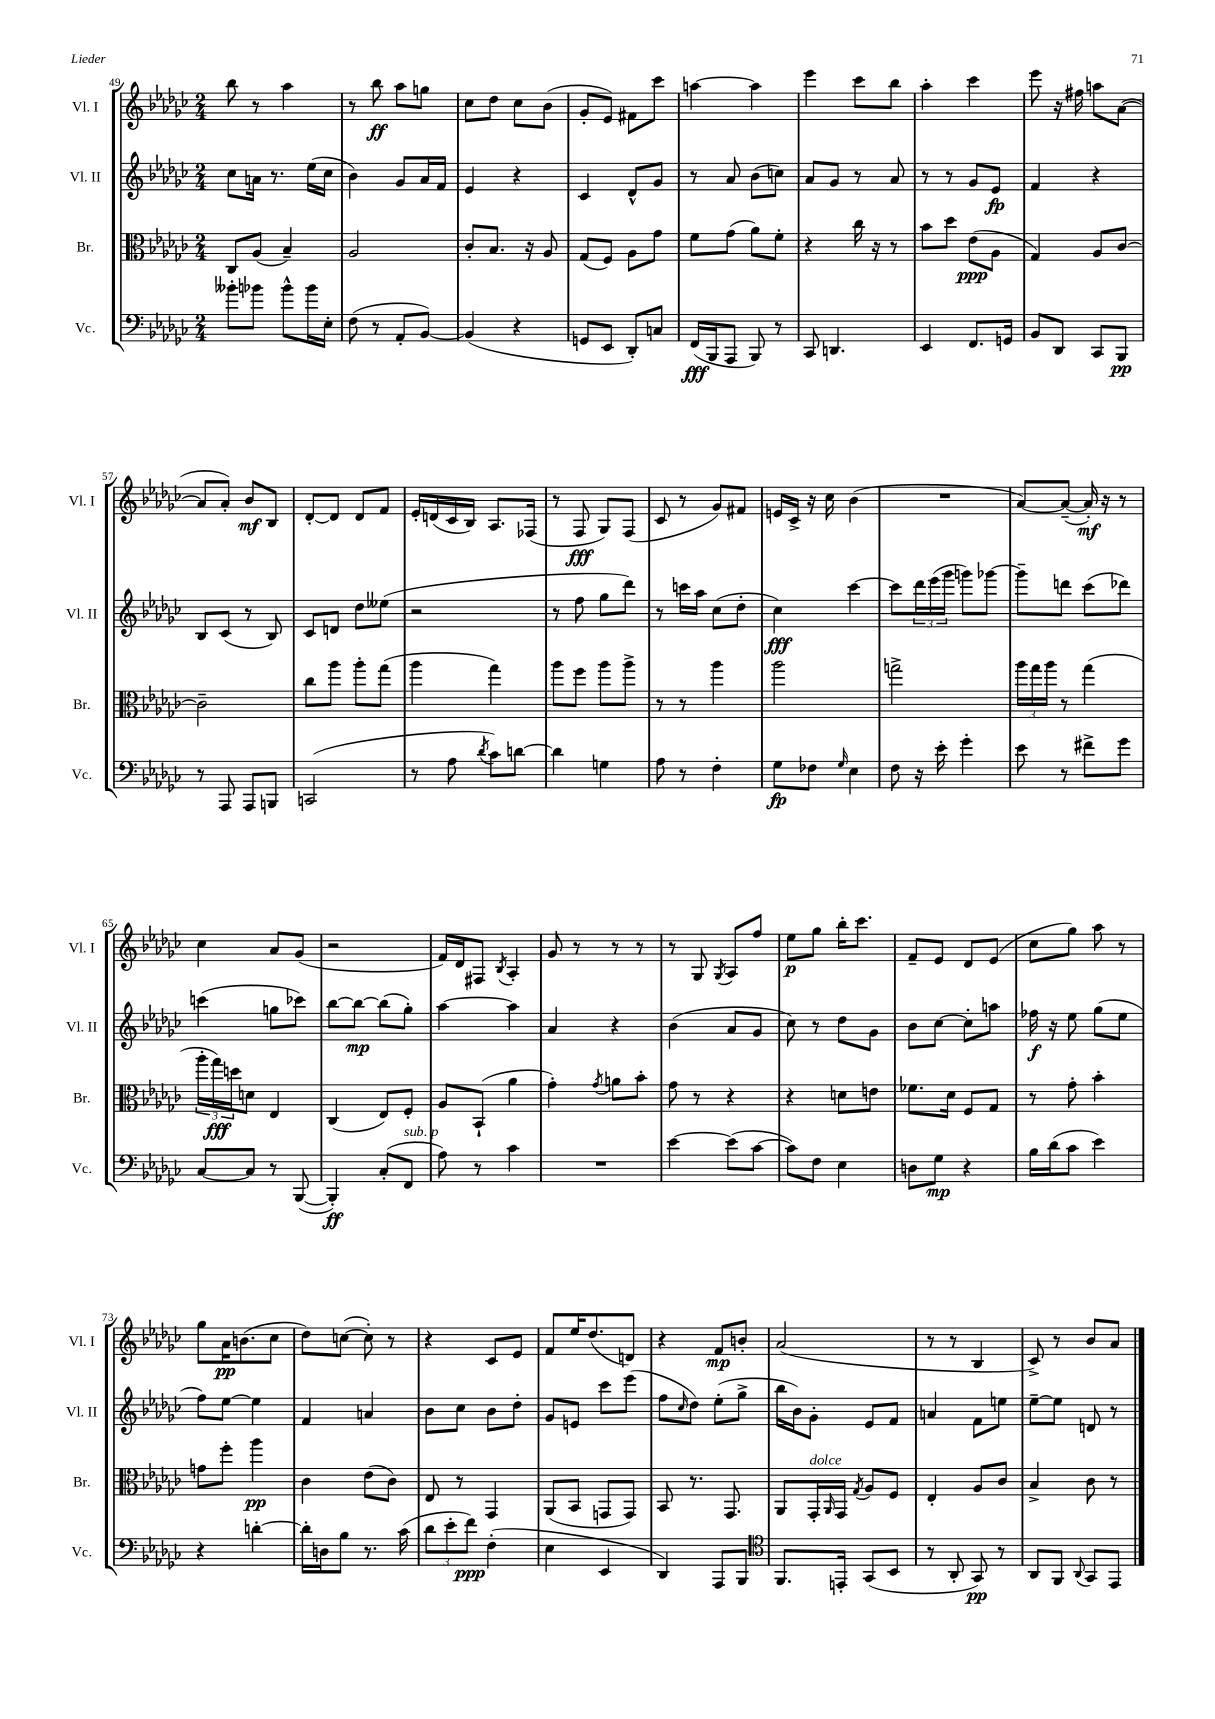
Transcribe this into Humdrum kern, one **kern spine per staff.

**kern	**dynam	**kern	**dynam	**kern	**dynam	**kern	**dynam
*part4	*part4	*part3	*part3	*part2	*part2	*part1	*part1
*staff4	*staff4	*staff3	*staff3	*staff2	*staff2	*staff1	*staff1
*I"Vc.	*	*I"Br.	*	*I"Vl. II	*	*I"Vl. I	*
*I'Vc.	*	*I'Br.	*	*I'Vl. II	*	*I'Vl. I	*
*clefF4	*	*clefC3	*	*clefG2	*	*clefG2	*
*k[b-e-a-d-g-c-]	*	*k[b-e-a-d-g-c-]	*	*k[b-e-a-d-g-c-]	*	*k[b-e-a-d-g-c-]	*
*M2/4	*	*M2/4	*	*M2/4	*	*M2/4	*
=49	=49	=49	=49	=49	=49	=49	=49
8b--X'\L	.	8C-/L	.	8cc-\L	.	8bb-\	.
8b-X\J	.	(8A-/J	.	16an\Jk	.	8r	.
.	.	.	.	8.r	.	.	.
8b-^^\L	.	4B-~/)	.	.	.	4aa-\	.
16b-\L	.	.	.	(16ee-\LL	.	.	.
16E-'\JJ	.	.	.	16cc-\JJ	.	.	.
=50	=50	=50	=50	=50	=50	=50	=50
(8F\	.	2A-/	.	4b-\)	.	8r	.
8r	.	.	.	.	.	8bb-\	ff
8AA-'/L	.	.	.	8g-/L	.	8aa-\L	.
[8BB-/J)	.	.	.	16a-/L	.	8ggn\J	.
.	.	.	.	16f/JJ	.	.	.
=51	=51	=51	=51	=51	=51	=51	=51
(4BB-/]	.	8c-'/L	.	4e-/	.	8cc-\L	.
.	.	8.B-/J	.	.	.	8dd-\J	.
4r	.	.	.	4r	.	8cc-\L	.
.	.	16r	.	.	.	.	.
.	.	8A-/	.	.	.	(8b-\J	.
=52	=52	=52	=52	=52	=52	=52	=52
8GGn/L	.	(8G-/L	.	4c-/	.	8g-'/L	.
8EE-/J	.	8F/J)	.	.	.	8e-/J)	.
8DD-'/L)	.	8A-\L	.	8d-^^/L	.	8f#X\L	.
8Cn/J	.	8g-\J	.	8g-/J	.	8ccc-\J	.
=53	=53	=53	=53	=53	=53	=53	=53
(16FF/LL	fff	8f\L	.	8r	.	[4aan\	.
16BBB-/J	.	.	.	.	.	.	.
8AAA-/J	.	(8g-\J	.	8a-/	.	.	.
8BBB-/)	.	8a-\L)	.	(8b-\L	.	4aa\]	.
8r	.	8f'\J	.	8ccn\J)	.	.	.
=54	=54	=54	=54	=54	=54	=54	=54
8CC-/	.	4r	.	8a-/L	.	4eee-\	.
4.DDn/	.	.	.	8g-/J	.	.	.
.	.	16cc-\	.	8r	.	8ccc-\L	.
.	.	16r	.	.	.	.	.
.	.	8r	.	8a-/	.	8bb-\J	.
=55	=55	=55	=55	=55	=55	=55	=55
4EE-/	.	8b-\L	.	8r	.	4aa-'\	.
.	.	8dd-\J	.	8r	.	.	.
8.FF/L	.	(8e-\L	ppp	8g-/L	.	4ccc-\	.
.	.	8A-\J	.	8e-/J	fp	.	.
16GGn/Jk	.	.	.	.	.	.	.
=56	=56	=56	=56	=56	=56	=56	=56
8BB-/L	.	4G-/)	.	4f/	.	8eee-\	.
8DD-/J	.	.	.	.	.	16r	.
.	.	.	.	.	.	16ff#X\	.
8CC-/L	.	8A-/L	.	4r	.	8aan\L	.
8BBB-/J	pp	[8c-/J	.	.	.	([8a-\J	.
!!LO:LB:g=z
=57	=57	=57	=57	=57	=57	=57	=57
8r	.	2c-~\]	.	8B-/L	.	8a-/L]	.
8AAA-/	.	.	.	(8c-/J	.	8a-'/J)	.
8AAA-/L	.	.	.	8r	.	8b-/L	mf
8BBBn/J	.	.	.	8B-/)	.	8B-/J	.
=58	=58	=58	=58	=58	=58	=58	=58
(2CCn/	.	8cc-\L	.	8c-/L	.	[8d-'/L	.
.	.	8aa-\J	.	8dn/J	.	8d-/J]	.
.	.	8aa-'\L	.	8dd-\L	.	8d-/L	.
.	.	(8gg-\J	.	(8ee--X\J	.	8f/J	.
=59	=59	=59	=59	=59	=59	=59	=59
8r	.	4aa-\	.	2r	.	16e-'/LL	.
.	.	.	.	.	.	(16dn/	.
8A-\	.	.	.	.	.	16c-/	.
.	.	.	.	.	.	16B-/JJ)	.
8qd-/	.	.	.	.	.	.	.
8c-\L)	.	4gg-\)	.	.	.	8.A-/L	.
[8dn\J	.	.	.	.	.	.	.
.	.	.	.	.	.	(16F-X/Jk	.
=60	=60	=60	=60	=60	=60	=60	=60
4d\]	.	8aa-\L	.	8r	.	8r	.
.	.	8ff\J	.	8ff\	.	8F/	fff
4Gn\	.	8aa-\L	.	8gg-\L	.	8G-/L)	.
.	.	8aa-^\J	.	8ddd-\J)	.	(8F/J	.
=61	=61	=61	=61	=61	=61	=61	=61
8A-\	.	8r	.	8r	.	8c-/	.
8r	.	8r	.	16cccn\LL	.	8r	.
.	.	.	.	16aa-\JJ	.	.	.
4F'\	.	4aa-\	.	(8cc-\L	.	8g-/L)	.
.	.	.	.	8dd-'\J	.	8f#X/J	.
=62	=62	=62	=62	=62	=62	=62	=62
8G-\L	fp	2aa-\	.	4cc-\)	fff	16en/LL	.
.	.	.	.	.	.	16c-^/JJ	.
8F-X\J	.	.	.	.	.	16r	.
.	.	.	.	.	.	16cc-\	.
16qqG-/	.	.	.	.	.	.	.
4E-\	.	.	.	[4ccc-\	.	(4b-\	.
=63	=63	=63	=63	=63	=63	=63	=63
8F\	.	2ggn^\	.	8ccc-\L]	.	2r	.
16r	.	.	.	24ddd-\L	.	.	.
.	.	.	.	(24eee-\	.	.	.
16e-'\	.	.	.	.	.	.	.
.	.	.	.	24ggg-\JJ	.	.	.
4g-'\	.	.	.	8gggn\L)	.	.	.
.	.	.	.	[8ggg-X\J	.	.	.
=64	=64	=64	=64	=64	=64	=64	=64
8e-\	.	24aa-\LL	.	8ggg-~\L]	.	[8a-/L)	.
.	.	24gg-\	.	.	.	.	.
.	.	24aa-\JJ	.	.	.	.	.
8r	.	8r	.	8dddn\J	.	(8a-~/J_	.
8f#X^\L	.	(4gg-\	.	(8ccc-\L	.	16a-'/])	mf
.	.	.	.	.	.	16r	.
8g-\J	.	.	.	8ddd-X\J)	.	8r	.
!!LO:LB:g=z
=65	=65	=65	=65	=65	=65	=65	=65
[8C-/L	.	24aa-'\LL	.	(4cccn\	.	4cc-\	.
.	.	24gg-\)	fff	.	.	.	.
.	.	24ddn\J	.	.	.	.	.
8C-/J]	.	8dn\J	.	.	.	.	.
8r	.	4E-/	.	8ggn\L	.	8a-/L	.
([8BBB-/	.	.	.	8ccc-X\J)	.	(8g-/J	.
=66	=66	=66	=66	=66	=66	=66	=66
4BBB-'/])	ff	(4C-/	.	[8bb-\L	.	2r	.
.	.	.	.	8bb-\J_	mp	.	.
(8C-'/L	.	8E-/L)	.	(8bb-\L]	.	.	.
!LO:TX:a:i:t=sub. p	!	!	!	!	!	!	!
8FF/J	.	8F'/J	.	8gg-'\J)	.	.	.
=67	=67	=67	=67	=67	=67	=67	=67
8A-\)	.	8A-/L	.	[4aa-\	.	16f/LL)	.
.	.	.	.	.	.	16d-/J	.
8r	.	(8BB-`/J	.	.	.	8F#X/J	.
.	.	.	.	.	.	8qB-/	.
4c-\	.	4a-\	.	4aa-\]	.	4A-'/	.
=68	=68	=68	=68	=68	=68	=68	=68
2r	.	4g-'\)	.	4a-/	.	8g-/	.
.	.	.	.	.	.	8r	.
.	.	8qg-/	.	.	.	.	.
.	.	8an\L	.	4r	.	8r	.
.	.	8b-'\J	.	.	.	8r	.
=69	=69	=69	=69	=69	=69	=69	=69
[4e-\	.	8g-\	.	(4b-\	.	8r	.
.	.	8r	.	.	.	8G-/	.
.	.	.	.	.	.	8qG-/	.
(8e-\L]	.	4r	.	8a-/L	.	8A-/L	.
[8c-\J	.	.	.	8g-/J	.	8ff/J	.
=70	=70	=70	=70	=70	=70	=70	=70
8c-\L])	.	4r	.	8cc-\)	.	8ee-\L	p
8F\J	.	.	.	8r	.	8gg-\J	.
4E-\	.	8dn\L	.	8dd-\L	.	16bb-'\KL	.
.	.	.	.	.	.	8.ccc-\J	.
.	.	8en\J	.	8g-\J	.	.	.
=71	=71	=71	=71	=71	=71	=71	=71
8Dn\L	.	8.f-X\L	.	8b-\L	.	8f~/L	.
8G-\J	mp	.	.	[8cc-\J	.	8e-/J	.
.	.	16d-\Jk	.	.	.	.	.
4r	.	8F/L	.	8cc-'\L]	.	8d-/L	.
.	.	8G-/J	.	8aan\J	.	(8e-/J	.
=72	=72	=72	=72	=72	=72	=72	=72
16B-\LL	.	8r	.	16ff-X\	f	8cc-\L	.
(16d-\J	.	.	.	16r	.	.	.
8c-\J	.	8g-'\	.	8ee-\	.	8gg-\J)	.
4e-\)	.	4b-'\	.	(8gg-\L	.	8aa-\	.
.	.	.	.	8ee-\J	.	8r	.
!!LO:LB:g=z
=73	=73	=73	=73	=73	=73	=73	=73
4r	.	8gn\L	.	8ff\L)	.	8gg-\L	.
.	.	8ff'\J	.	[8ee-\J	.	16a-\K	pp
.	.	.	.	.	.	(8.bn\	.
[4dn'\	.	4aa-\	pp	4ee-\]	.	.	.
.	.	.	.	.	.	8cc-\J	.
=74	=74	=74	=74	=74	=74	=74	=74
16d'\LL]	.	4c-\	.	4f/	.	8dd-\L)	.
16Dn\J	.	.	.	.	.	.	.
8B-\J	.	.	.	.	.	([8ccn\J	.
8.r	.	(8e-\L	.	4an/	.	8cc'\])	.
.	.	8c-\J)	.	.	.	8r	.
(16c-\	.	.	.	.	.	.	.
=75	=75	=75	=75	=75	=75	=75	=75
12d-\L	.	8E-/	.	8b-\L	.	4r	.
12e-'\	.	.	.	.	.	.	.
.	.	8r	.	8cc-\J	.	.	.
12f\J)	ppp	.	.	.	.	.	.
(4F'\	.	4GG-/	.	8b-\L	.	8c-/L	.
.	.	.	.	8dd-'\J	.	8e-/J	.
=76	=76	=76	=76	=76	=76	=76	=76
4E-\	.	(8AA-/L	.	8g-/L	.	8f/L	.
.	.	8BB-/J	.	8en/J	.	16ee-/K	.
.	.	.	.	.	.	(8.dd-/	.
4EE-/	.	8GGn/L	.	8ccc-\L	.	.	.
.	.	8GG/J)	.	(8eee-\J	.	8dn/J)	.
=77	=77	=77	=77	=77	=77	=77	=77
4DD-/)	.	8BB-/	.	8ff\L	.	4r	.
.	.	.	.	16qqcc-/	.	.	.
.	.	8.r	.	8dd-\J)	.	.	.
8AAA-/L	.	.	.	(8ee-'\L	.	8f/L	mp
.	.	8.GG-/	.	.	.	.	.
8BBB-/J	.	.	.	8gg-^\J	.	8bn'/J	.
=78	=78	=78	=78	=78	=78	=78	=78
*clefC4	*	*	*	*	*	*	*
8.FF/L	.	8AA-/L	.	16bb-\LL	.	(2a-/	.
.	.	.	.	16b-\J)	.	.	.
!	!	!LO:TX:a:i:t=dolce	!	!	!	!	!
.	.	16GG-'/L	.	8g-'\J	.	.	.
.	.	16qqAA-/	.	.	.	.	.
16EEn'/Jk	.	16GG-/JJ	.	.	.	.	.
.	.	8qG-/	.	.	.	.	.
(8GG-/L	.	8A-/L	.	8e-/L	.	.	.
8BB-/J	.	8F/J	.	8f/J	.	.	.
=79	=79	=79	=79	=79	=79	=79	=79
8r	.	4E-'/	.	4an/	.	8r	.
8AA-'/	.	.	.	.	.	8r	.
8GG-/)	pp	8A-/L	.	8f\L	.	4B-/	.
8r	.	8c-/J	.	8een\J	.	.	.
=80	=80	=80	=80	=80	=80	=80	=80
8AA-/L	.	4B-^/	.	[8ee-~\L	.	8c-^/)	.
8FF/J	.	.	.	8ee-\J]	.	8r	.
8qqAA-/	.	.	.	.	.	.	.
8GG-/L	.	8c-\	.	8dn/	.	8b-/L	.
8EE-/J	.	8r	.	8r	.	8a-/J	.
==	==	==	==	==	==	==	==
*-	*-	*-	*-	*-	*-	*-	*-
